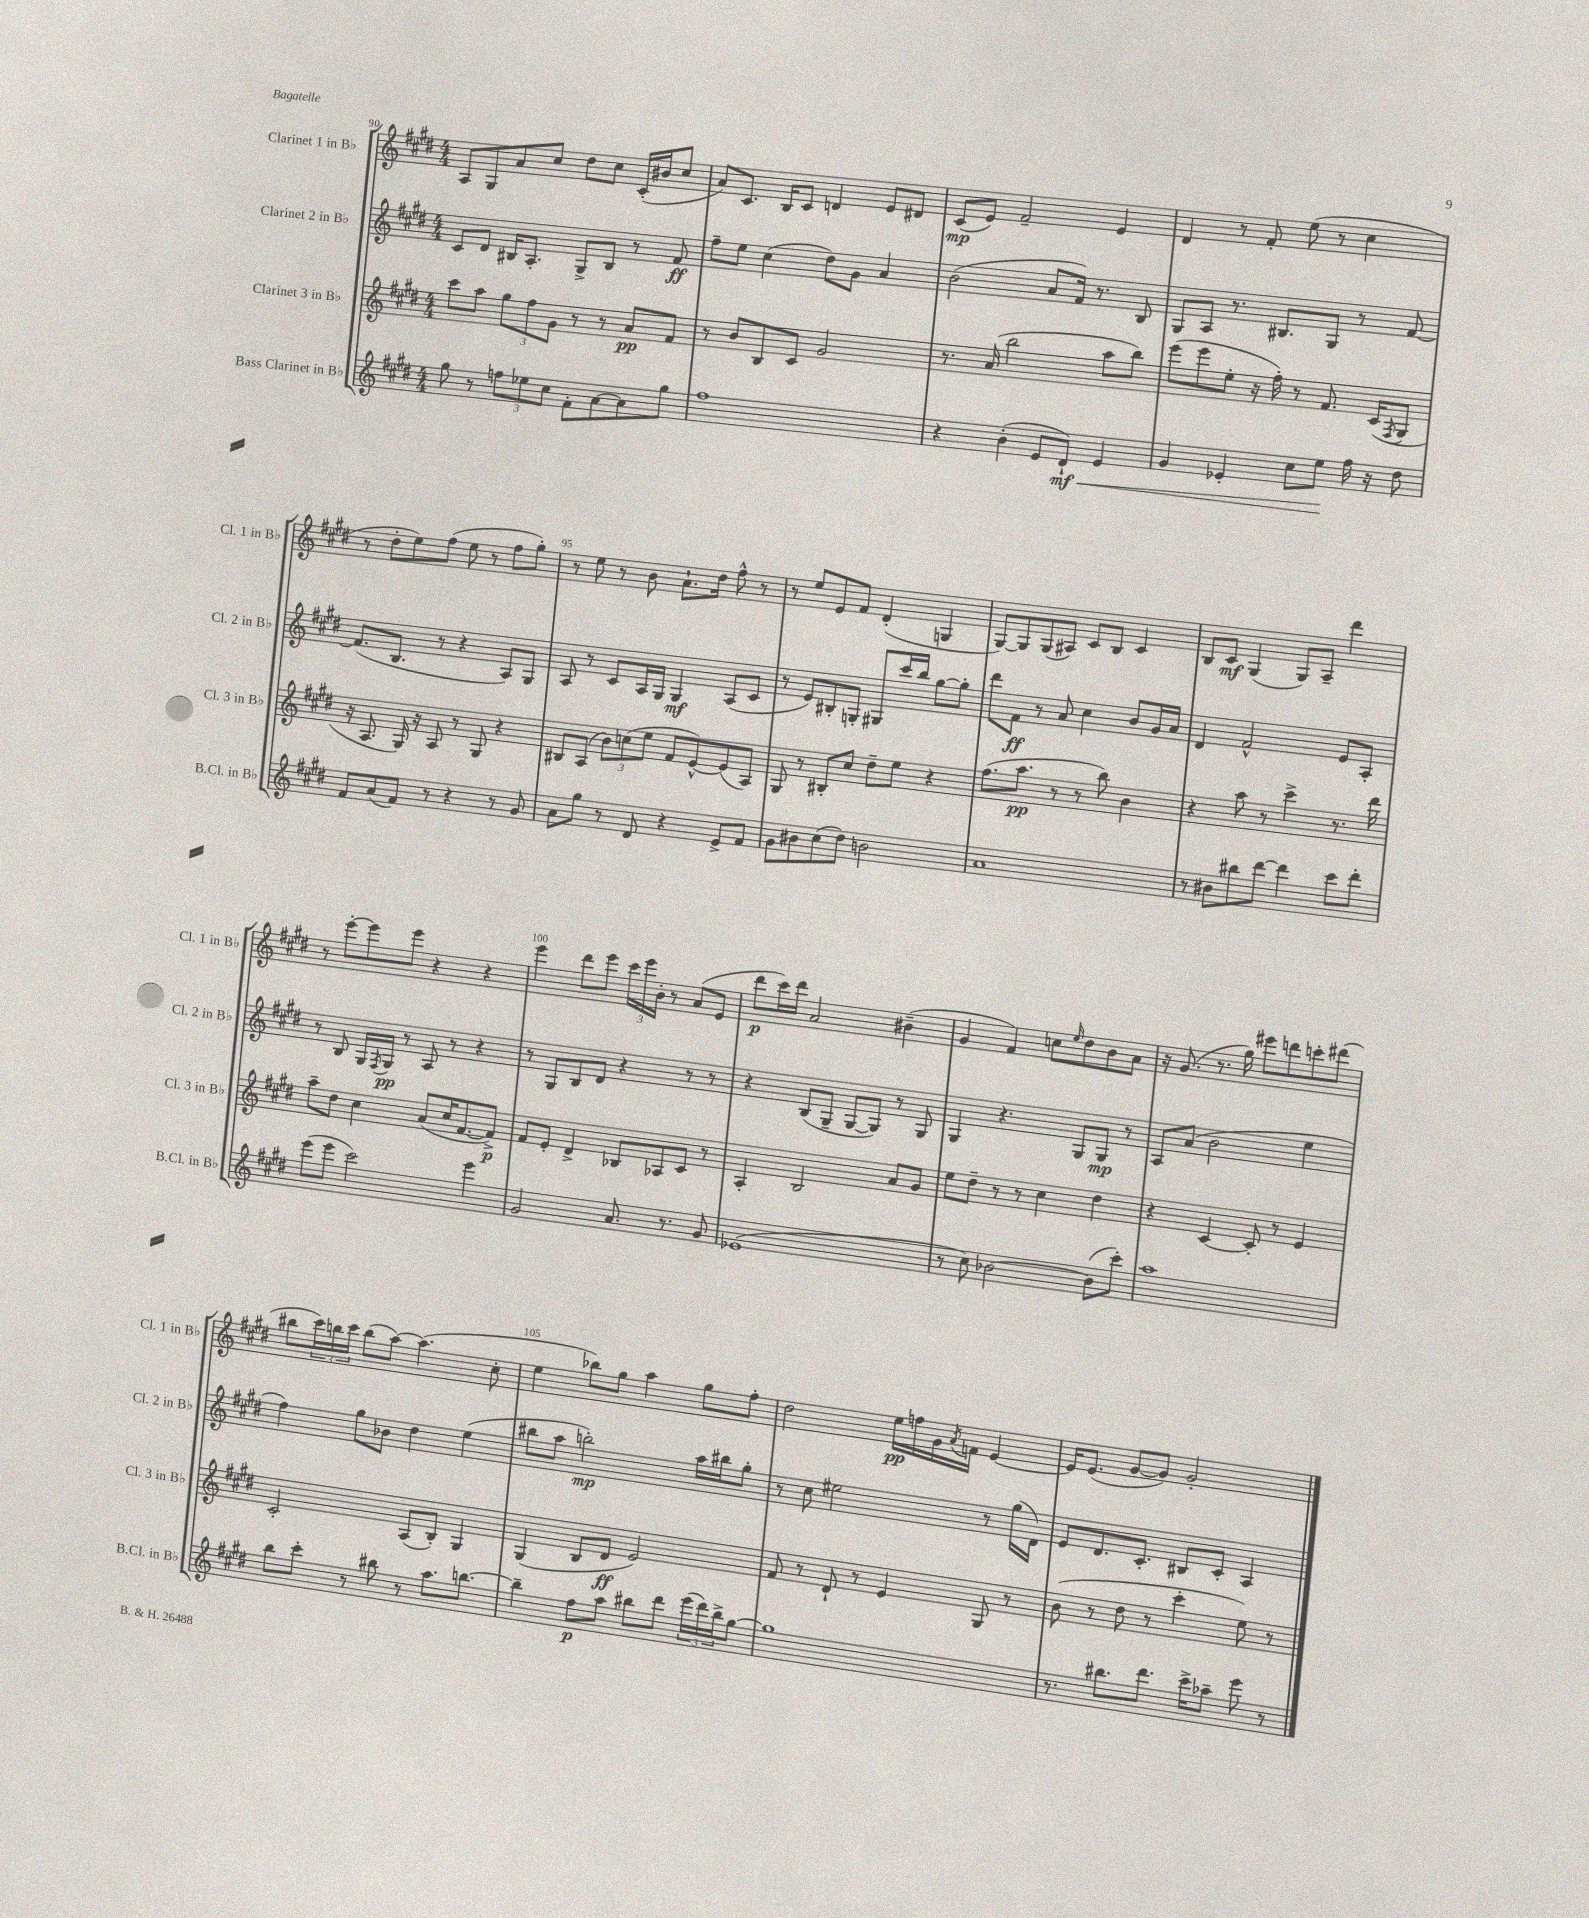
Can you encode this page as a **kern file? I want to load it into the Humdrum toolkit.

**kern	**dynam	**kern	**dynam	**kern	**dynam	**kern	**dynam
*part4	*part4	*part3	*part3	*part2	*part2	*part1	*part1
*staff4	*staff4	*staff3	*staff3	*staff2	*staff2	*staff1	*staff1
*I"Bass Clarinet in B♭	*	*I"Clarinet 3 in B♭	*	*I"Clarinet 2 in B♭	*	*I"Clarinet 1 in B♭	*
*I'B.Cl. in B♭	*	*I'Cl. 3 in B♭	*	*I'Cl. 2 in B♭	*	*I'Cl. 1 in B♭	*
*clefG2	*	*clefG2	*	*clefG2	*	*clefG2	*
*k[f#c#g#d#]	*	*k[f#c#g#d#]	*	*k[f#c#g#d#]	*	*k[f#c#g#d#]	*
*M4/4	*	*M4/4	*	*M4/4	*	*M4/4	*
=90	=90	=90	=90	=90	=90	=90	=90
8gg#\	.	8ccc#\L	.	8c#/L	.	8A/L	.
8r	.	8aa\J	.	8d#/J	.	8G#/	.
12ffn\L	.	12gg#\L	.	16B#X/KL	.	8a/	.
.	.	.	.	8.A'/J	.	.	.
12ee-X\	.	12ff#\	.	.	.	.	.
.	.	.	.	.	.	8cc#/J	.
12cc#\J	.	12g#\J	.	.	.	.	.
8f#'\L	.	8r	.	8G#^/L	.	8dd#\L	.
[8a\	.	8r	.	8B#/J	.	8cc#\J	.
8a\]	.	8a/L	pp	8r	.	(16c#'/LL	.
.	.	.	.	.	.	16b#X/J	.
8gg#\J	.	8f#/J	.	8f#/	ff	8cc#/J	.
=91	=91	=91	=91	=91	=91	=91	=91
1ff#	.	8r	.	8ff#~\L	.	8a/L)	.
.	.	8b/L	.	8ee\J	.	8.c#/J	.
.	.	8B/	.	(4cc#\	.	.	.
.	.	.	.	.	.	16B/KL	.
.	.	8c#/J	.	.	.	8c#/J	.
.	.	2g#/	.	8dd#\L)	.	4dn/	.
.	.	.	.	8g#\J	.	.	.
.	.	.	.	4a/	.	8e/L	.
.	.	.	.	.	.	8d#X/J	.
=92	=92	=92	=92	=92	=92	=92	=92
4r	.	8.r	.	(2b\	.	(8c#/L	mp
.	.	.	.	.	.	8e/J)	.
.	.	(16a/	.	.	.	.	.
(4b'\	.	2bb\	.	.	.	2f#~/	.
8e/L	.	.	.	8a/L	.	.	.
!	!LO:HP:b	!	!	!	!	!	!
8d#`/J)	< mf	.	.	16f#/Jk)	.	.	.
.	.	.	.	8.r	.	.	.
4e/	.	8aa\L	.	.	.	4e/	.
.	.	8bb\J)	.	8B/	.	.	.
=93	=93	=93	=93	=93	=93	=93	=93
4g#/	.	(8eee\L	.	8G#/L	.	4d#/	.
.	.	8eee\	.	8A/J	.	.	.
4e-X'/	.	8ee'\J	.	8.r	.	8r	.
.	.	16r	.	.	.	8f#'/	.
.	.	16ff#'\)	.	8.B#X/L	.	.	.
8cc#\L	.	8r	.	.	.	(8ee\	.
8ee\J	.	8.f#/	.	8G#/J	.	8r	.
16ff#\	[	.	.	8r	.	4cc#\	.
16r	.	(16c#/KL	.	.	.	.	.
.	.	8qF#/	.	.	.	.	.
8dd#\	.	8G#/J	.	[8f#/	.	.	.
!!LO:LB:g=z
=94	=94	=94	=94	=94	=94	=94	=94
8f#/L	.	16r	.	(8.f#/L]	.	8r	.
.	.	8.A/	.	.	.	.	.
(8a/	.	.	.	.	.	8dd#'\L	.
.	.	.	.	8.B/J	.	.	.
8f#/J)	.	16G#/)	.	.	.	8ee\)	.
.	.	16r	.	.	.	.	.
8r	.	8A/	.	8r	.	(8ff#\J	.
4r	.	8r	.	4r	.	8ee\	.
.	.	8G#/	.	.	.	8r	.
8r	.	4r	.	8A/L)	.	8ff#\L	.
8g#/	.	.	.	8G#/J	.	8gg#'\J)	.
=95	=95	=95	=95	=95	=95	=95	=95
8a\L	.	8B#X/L	.	8A/	.	8r	.
8gg#\J	.	(8A/J	.	8r	.	8ee\	.
8r	.	12b\L)	.	8c#/L	.	8r	.
.	.	(12ccn\	.	.	.	.	.
8d#/	.	.	.	16A/L	.	8b\	.
.	.	12ee\J	.	.	.	.	.
.	.	.	.	16G#/JJ	.	.	.
4r	.	8f#/L	.	4G#/	mf	8.a`\L	.
.	.	[8e^^/)	.	.	.	.	.
.	.	.	.	.	.	16dd#\Jk	.
8e^/L	.	(8e/]	.	(8A/L	.	8ff#^^\	.
8f#/J	.	8A/J)	.	8c#/J	.	8r	.
=96	=96	=96	=96	=96	=96	=96	=96
8g#\L	.	8G#/	.	8r	.	8r	.
8b#X\	.	8r	.	8e/L)	.	8ee/L	.
(8cc#\	.	8B#X'/L	.	8B#X'/	.	8e/	.
8dd#\J)	.	8cc#/J	.	8Gn'/J	.	8f#/J	.
2bn\	.	8dd#~\L	.	8G#X/L	.	(4d#'/	.
.	.	8ee\J	.	16ccc#/L	.	.	.
.	.	.	.	16bb/JJ	.	.	.
.	.	4r	.	[8gg#\L	.	4Gn/	.
.	.	.	.	8gg#'\J]	.	.	.
=97	=97	=97	=97	=97	=97	=97	=97
1a	.	(8.ff#\L	.	8ddd#\L	.	[8G#/L)	.
.	.	.	.	8f#\J	ff	8G#/]	.
.	.	8.aa\J	pp	.	.	.	.
.	.	.	.	8r	.	(8G#/	.
.	.	8r	.	8a/	.	8A#X/J)	.
.	.	8r	.	4cc#\	.	8c#/L	.
.	.	8bb\)	.	.	.	8B/J	.
.	.	4b\	.	8b/L	.	4c#/	.
.	.	.	.	16g#/L	.	.	.
.	.	.	.	16a/JJ	.	.	.
=98	=98	=98	=98	=98	=98	=98	=98
8r	.	4r	.	4d#/	.	8B/L	.
8b#X\L	.	.	.	.	.	8c#/J	mf
8bb#X\	.	8aa\	.	2f#^^/	.	(4G#/	.
[8ddd#\J	.	8r	.	.	.	.	.
4ddd#\]	.	4ccc#^\	.	.	.	8G#/L)	.
.	.	.	.	.	.	8A~/J	.
8ccc#\L	.	8.r	.	8e/L	.	4ddd#\	.
8ddd#'\J	.	.	.	8A'/J	.	.	.
.	.	16ddd#\	.	.	.	.	.
!!LO:LB:g=z
=99	=99	=99	=99	=99	=99	=99	=99
(8eee\L	.	8aa~\L	.	8r	.	8r	.
8eee\J	.	8dd#\J	.	8B/	.	[8eee'\L	.
2ccc#\)	.	4cc#\	.	16G#/LL	.	8eee\]	.
.	.	.	.	8qF#/	.	.	.
.	.	.	.	16G#/JJ	pp	.	.
.	.	.	.	8r	.	8eee\J	.
.	.	(8a/L	.	8A/	.	4r	.
.	.	16cc#/K	.	8r	.	.	.
.	.	[8.f#/	.	.	.	.	.
4eee\	.	.	.	4r	.	4r	.
.	.	8f#^/J])	p	.	.	.	.
=100	=100	=100	=100	=100	=100	=100	=100
2g#/	.	8f#/L	.	8r	.	4eee\	.
.	.	8e'/J	.	8G#/L	.	.	.
.	.	4d#^/	.	8B/	.	8ddd#\L	.
.	.	.	.	8d#/J	.	8eee\J	.
8.a/	.	8B-X/L	.	4r	.	24ccc#\LL	.
.	.	.	.	.	.	24eee\	.
.	.	.	.	.	.	24b'\JJ	.
.	.	8A-X/	.	.	.	8r	.
8.r	.	.	.	.	.	.	.
.	.	8c#/J	.	8r	.	(8a/L	.
8g#/	.	8r	.	8r	.	8e/J	.
=101	=101	=101	=101	=101	=101	=101	=101
(1e-X	.	4A'/	.	4r	.	8ddd#\L	p
.	.	.	.	.	.	16ccc#\L)	.
.	.	.	.	.	.	16ddd#\JJ	.
.	.	2B/	.	(8B/L	.	2a/	.
.	.	.	.	8G#~/J	.	.	.
.	.	.	.	[8G#/L	.	.	.
.	.	.	.	8G#/J])	.	.	.
.	.	8a/L	.	8r	.	(4b#X~\	.
.	.	8g#/J	.	8G#/	.	.	.
=102	=102	=102	=102	=102	=102	=102	=102
8r	.	8ee\L	.	4G#/	.	4g#/	.
8cc#\)	.	8dd#~\J	.	.	.	.	.
[2b-X\	.	8r	.	4.r	.	4f#/)	.
.	.	8r	.	.	.	.	.
.	.	4cc#\	.	.	.	8ccn\L	.
.	.	.	.	.	.	16qqee/	.
.	.	.	.	8G#/L	.	8dd#\	.
(8b-\L]	.	4dd#\	.	8G#/J	mp	8b\	.
8ccc#'\J)	.	.	.	8r	.	8a\J	.
=103	=103	=103	=103	=103	=103	=103	=103
1aa	.	4r	.	8A/L	.	16r	.
.	.	.	.	.	.	(8.g#/	.
.	.	.	.	(8a/J	.	.	.
.	.	[4c#/	.	2b\	.	8.r	.
.	.	.	.	.	.	16gg#\)	.
.	.	8c#'/]	.	.	.	8eee#X\L	.
.	.	8r	.	.	.	8dddn\	.
.	.	4e/	.	4ee\	.	8cccn'\	.
.	.	.	.	.	.	(8ddd#X\J	.
!!LO:LB:g=z
=104	=104	=104	=104	=104	=104	=104	=104
8bb\L	.	2c#'/	.	4ff#\)	.	8bb#X\L	.
8ccc#'\J	.	.	.	.	.	24ccc#\L)	.
.	.	.	.	.	.	24bbn\	.
.	.	.	.	.	.	24ccc#\JJ	.
8r	.	.	.	8gg#\L	.	(8bb\L	.
8bb#X\	.	.	.	8b-X\J	.	[8aa\J)	.
8r	.	(8A/L	.	4dd#\	.	(4.aa\]	.
8.aa\L	.	8B'/J)	.	.	.	.	.
.	.	4G#/	.	(4ee\	.	.	.
[8.bbn\J	.	.	.	.	.	.	.
.	.	.	.	.	.	8cc#'\	.
=105	=105	=105	=105	=105	=105	=105	=105
4bb~\]	.	(4G#/	.	8bb#X\L	.	4ee\	.
.	.	.	.	8aa\J	.	.	.
8ff#\L	p	8B/L	.	2bbn'\)	mp	8bb-X\L)	.
8aa\J	.	8d#/J	ff	.	.	8gg#\J	.
8bb#X\L	.	2e/)	.	.	.	4aa\	.
8ddd#\J	.	.	.	.	.	.	.
(24eee\LL	.	.	.	16aa\LL	.	8gg#\L	.
24ddd#\)	.	.	.	.	.	.	.
.	.	.	.	16bb#X\J	.	.	.
24bb#^\J	.	.	.	.	.	.	.
[8gg#\J	.	.	.	8gg#'\J	.	8ff#'\J	.
=106	=106	=106	=106	=106	=106	=106	=106
1gg#]	.	8f#/	.	8r	.	2dd#\	.
.	.	8r	.	8cc#\	.	.	.
.	.	8d#`/	.	2ee#X\	.	.	.
.	.	8r	.	.	.	.	.
.	.	4e/	.	.	.	16ee\LL	pp
.	.	.	.	.	.	16ffn\	.
.	.	.	.	.	.	16g#\	.
.	.	.	.	.	.	8qa/	.
.	.	.	.	.	.	16fn\JJ	.
.	.	8G#/	.	8r	.	[4e/	.
.	.	8r	.	(16gg#\LL	.	.	.
.	.	.	.	16d#\JJ)	.	.	.
=107	=107	=107	=107	=107	=107	=107	=107
8.r	.	(8b\	.	8e/L	.	16e/KL]	.
.	.	.	.	.	.	(8.e/J	.
.	.	8r	.	8.d#/	.	.	.
8.bb#X\L	.	.	.	.	.	.	.
.	.	8dd#\	.	.	.	[8g#/L	.
.	.	.	.	8.c#'/J	.	.	.
8.ddd#\J	.	8r	.	.	.	8g#/J])	.
.	.	4ccc#'\	.	8B#X/L	.	2g#'/	.
16ccc#^\KL	.	.	.	.	.	.	.
8aa-X~\J	.	.	.	8c#'/J	.	.	.
8eee\	.	8ee\)	.	4A/	.	.	.
8r	.	8r	.	.	.	.	.
==	==	==	==	==	==	==	==
*-	*-	*-	*-	*-	*-	*-	*-
